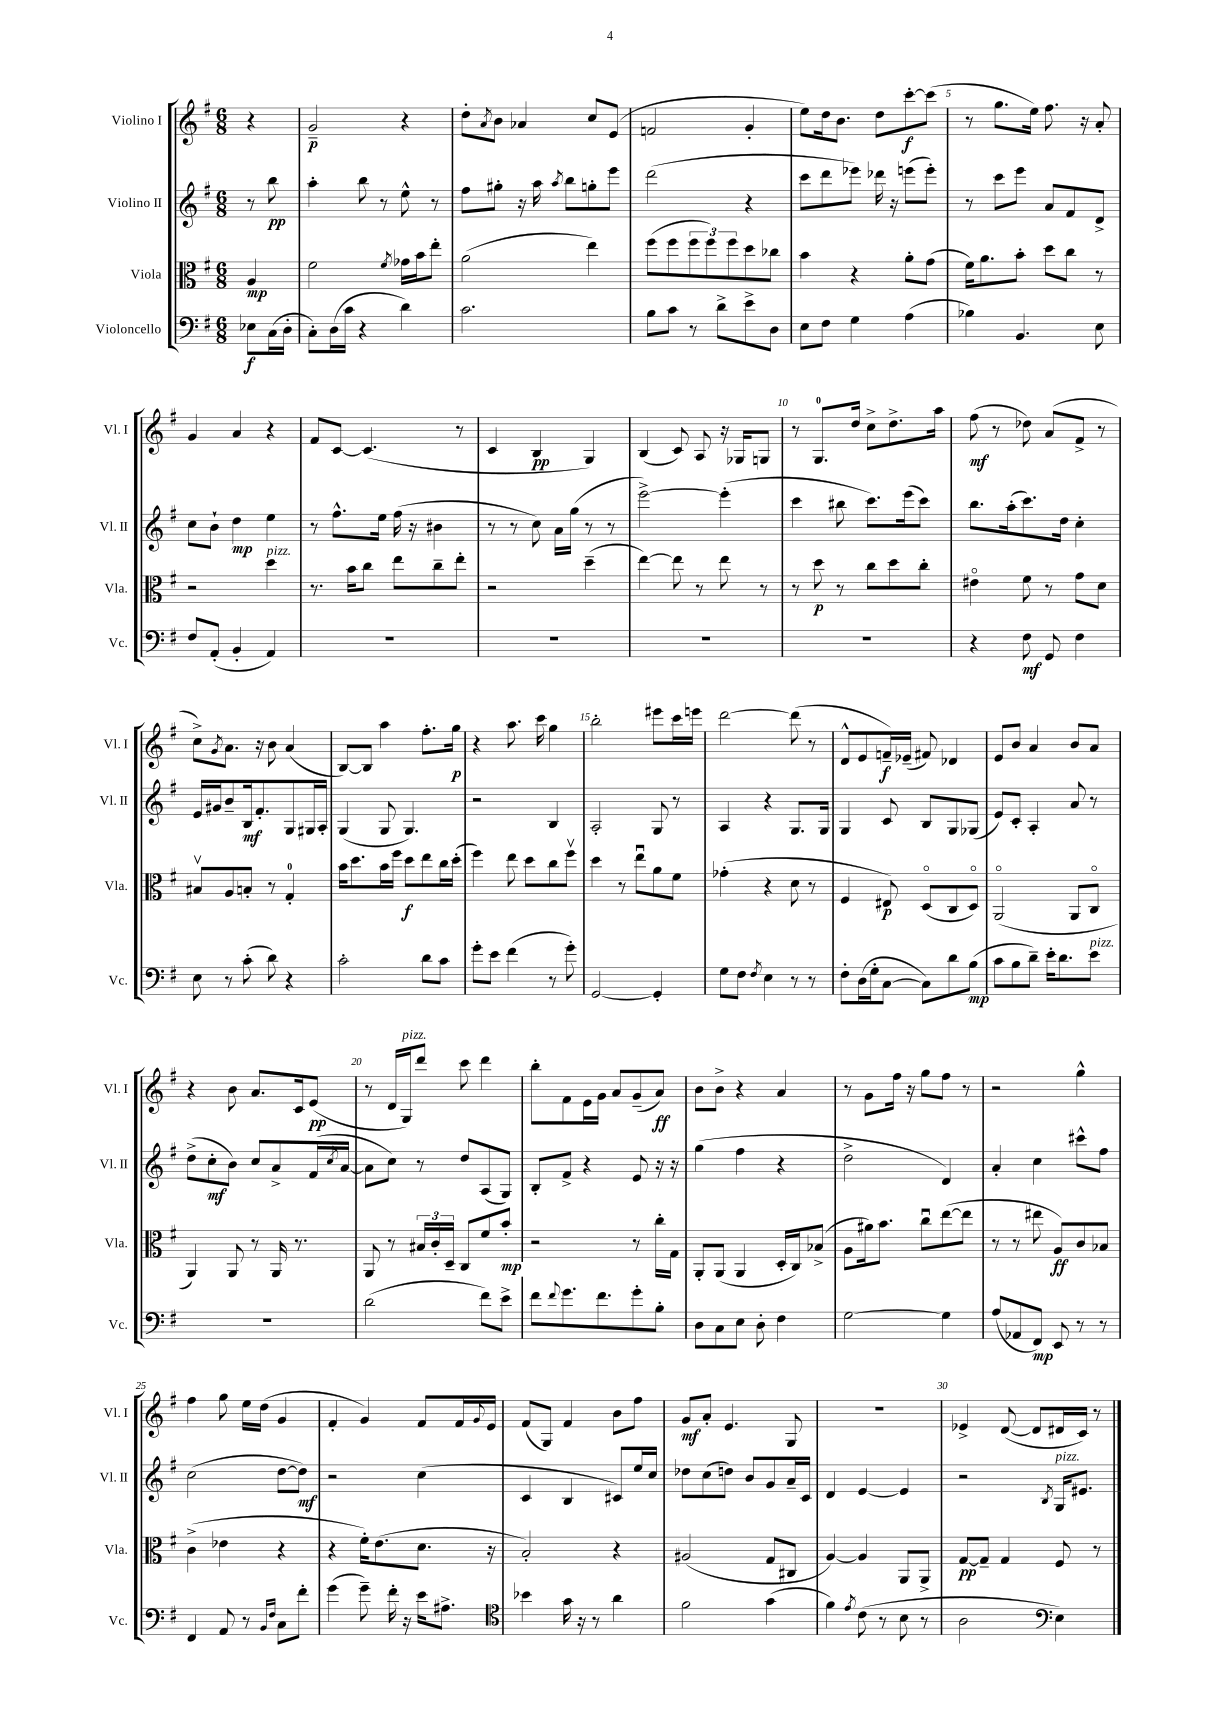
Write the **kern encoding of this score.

**kern	**kern	**kern	**kern
*staff4	*staff3	*staff2	*staff1
*clefF4	*clefC3	*clefG2	*clefG2
*k[f#]	*k[f#]	*k[f#]	*k[f#]
*M6/8	*M6/8	*M6/8	*M6/8
8E-	4A	8r	4r
(16C	.	8bb	.
16D'	.	.	.
=	=	=	=
8C')	2f#	4aa'	2g~
(16D	.	.	.
16c	.	.	.
4r	.	8bb	.
.	.	8r	.
.	8qf#	.	.
4d)	16g-	8ee^^	4r
.	16b	.	.
.	8ee'	8r	.
=	=	=	=
2.c	(2a	8ff#	8dd'
.	.	.	8qa
.	.	8gg#'	8b
.	.	16r	4a-
.	.	16aa	.
.	.	8qaa	.
.	.	8bb	.
.	4ee)	8gg'	8cc
.	.	8eee	(8e
=	=	=	=
8B	(8ff#	(2ddd	2f
8c	8ff#	.	.
8r	12ff#	.	.
.	12ff#)	.	.
8d^	.	.	.
.	12ff#	.	.
8e^	8dd	4r	4g'
8D	8cc-	.	.
=	=	=	=
8E	4b	8ccc	8ee)
8F#	.	8ddd	16dd
.	.	.	8.b
4G	4r	8eee-)	.
.	.	16ddd-	8dd
.	.	16r	.
(4A	8a'	(8eee	[8ccc'
.	(8g	8eee')	(8ccc]
=	=	=	=
4B-)	16f#)	8r	8r
.	8.a	.	.
.	.	8ccc	8.gg
4.BB	8b'	8eee	.
.	.	.	16ee)
.	8dd	8a	8.ff#
.	8cc	8f#	.
.	.	.	16r
8E	8r	8d^	8a'
=	=	=	=
8F#	2r	8cc	4g
(8AA'	.	8b`	.
4BB'	.	4dd	4a
4AA)	4dd	4ee	4r
=	=	=	=
2.r	8.r	8r	8f#
.	.	8.ff#^^	[8c
.	16b	.	.
.	8cc	.	(4.c]
.	.	16ee	.
.	8ee	(16ff#	.
.	.	16r	.
.	8cc~	4b#	.
.	8ee'	.	8r
=	=	=	=
2.r	2r	8r	4c
.	.	8r	.
.	.	8cc)	4B
.	.	16a	.
.	.	(16gg	.
.	(4dd~	8r	4G)
.	.	8r	.
=	=	=	=
2.r	[4ee)	[2eee^)	(4B
.	8ee]	.	8c)
.	8r	.	8A
.	8ee	(4eee']	16r
.	.	.	16G-
.	8r	.	8G
=	=	=	=
2.r	8r	4ccc	8r
.	8dd	.	8.G
.	8r	8bb#	.
.	.	.	16dd
.	8cc	8.ccc)	8cc^
.	8dd	.	8.dd^
.	.	(16eee	.
.	8cc'	8ccc)	.
.	.	.	16aa
=	=	=	=
4r	4e#o	8.bb	(8ff#
.	.	.	8r
.	.	(16aa'	.
8F#	8f#	8.ccc)	8dd-)
8GG	8r	.	(8a
.	.	16dd	.
4F#	8g	4cc'	8f#^
.	8d	.	8r
=	=	=	=
8E	8B#v	16e	8cc^)
.	.	16g#	.
.	.	.	8qg
8r	8A	8b~	8.a
(8c'	8B'	16B	.
.	.	8.f#'	16r
8d)	8r	.	8b
4r	4G'	8G	(4a
.	.	16G#	.
.	.	16A'	.
=	=	=	=
2c'	16b	(4G	[8B)
.	8.dd	.	.
.	.	.	8B]
.	16b	8G	4aa
.	16ff#	.	.
.	8dd	4.G)	.
8d	8ee	.	8.ff#'
8c	16cc	.	.
.	(16dd'	.	16gg
=	=	=	=
8g'	4ff#)	2r	4r
8e	.	.	.
(4f#	8ee	.	8.aa
.	8dd	.	.
.	.	.	16ccc
8r	8cc	4B	4gg
8g')	8ff#v	.	.
=	=	=	=
[2GG	4dd	2A'	2bb'
.	8r	.	.
.	8eeu	.	.
4GG']	8a	8G	8eee#
.	8f#	8r	16ccc
.	.	.	16eee
=	=	=	=
8G	(4g-'	4A	[2ddd
8F#	.	.	.
8qF#	.	.	.
4E	4r	4r	.
8r	8d	8.G	(8ddd]
8r	8r	.	8r
.	.	16G	.
=	=	=	=
8F#'	4F#	4G	8d^^
(16D	.	.	8e
16G'	.	.	.
[8C	8E#)	8c	16f~)
.	.	.	(16e-~
8C])	(8Do	8B	8f#)
8d	8C	8G	4d-
(8B	8Do)	(8G-	.
=	=	=	=
8c	(2AAo	8e)	8e
8B	.	8c'	8b
8d~)	.	4A'	4a
16e'	.	.	.
8.d	.	.	.
.	8AA	8a	8b
8e	8Co	8r	8a
=	=	=	=
2.r	4AA)	(8dd^	4r
.	.	8cc'	.
.	8AA	8b)	8b
.	8r	8cc	8.a
.	16AA	8a^	.
.	8.r	.	16c
.	.	(16f#	(8e
.	.	8qcc	.
.	.	[16a	.
=	=	=	=
(2d	8AA	8a]	8r
.	8r	8cc)	16d
.	.	.	16G)
.	24B#	8r	8ddd
.	24c'	.	.
.	24D~	.	.
.	8C	8dd	8ccc
8f#)	8f#	(8A	4ddd
8e^	8b'	8G)	.
=	=	=	=
8f#	2r	8B'	8bb'
8qqf#	.	.	.
8.g	.	8f#^	8f#
.	.	4r	16e
8.f#	.	.	16g
.	.	.	8a
8g'	8r	8e	(8g~
8B'	16cc'	16r	8a)
.	16G	16r	.
=	=	=	=
8D	8AA'	(4gg	8b
8C	(8AA	.	8b^
8E	4AA	4ff#	4r
8D'	.	.	.
4F#	16D'	4r	4a
.	16C)	.	.
.	(8B-^	.	.
=	=	=	=
[2G	8A	2dd^	8r
.	16a#)	.	8g
.	8.b	.	.
.	.	.	16ff#
.	.	.	16r
.	8ccu	.	8gg
4G]	([8ee	4d)	8ff#
.	8ee]	.	8r
=	=	=	=
(8A	8r	4a'	2r
8AA-	8r	.	.
8FF#)	8ee#	4cc	.
8EE	8A)	.	.
8r	8c	8ccc#^^	4gg^^
8r	8B-	8ff#	.
=	=	=	=
4FF#	(4c^	(2cc	4ff#
8AA	4e-	.	8gg
8r	.	.	16ee
.	.	.	(16dd
16qqBB	.	.	.
16qqF#	.	.	.
8C	4r	[8dd	4g
8f#'	.	8dd])	.
=	=	=	=
(4g	4r	2r	4f#'
8g~)	16f#')	.	4g)
.	(8.e	.	.
16f#'	.	.	.
16r	.	.	.
16e	8.d	(4cc	8f#
8.A#^	.	.	.
.	.	.	16f#
.	.	.	8qqg
.	16r	.	16e
=	=	=	=
*clefC4	*	*	*
4b-	2B')	4c	(8f#
.	.	.	8G)
16g	.	4B	4f#
16r	.	.	.
8r	.	.	.
4a	4r	8c#)	8b
.	.	16ee	8ff#
.	.	16cc	.
=	=	=	=
2f#	(2A#	8dd-	8g
.	.	(8cc	8a'
.	.	8dd)	4.e
.	.	8b	.
(4g	8G	8g	.
.	8C#	16a~	8G
.	.	16c	.
=	=	=	=
4f#)	[4A)	4d	2.r
8qe	.	.	.
(8c	4A]	[4e	.
8r	.	.	.
8B	8AA	4e]	.
8r	8AA^	.	.
=	=	=	=
2A	[8G	2r	4e-^
.	8G~]	.	.
.	4G	.	([8d
.	.	.	8d]
*clefF4	*	*	*
.	.	8qB	.
4E)	8F#	16G	16d#
.	.	8.e#	16c)
.	8r	.	8r
==	==	==	==
*-	*-	*-	*-
